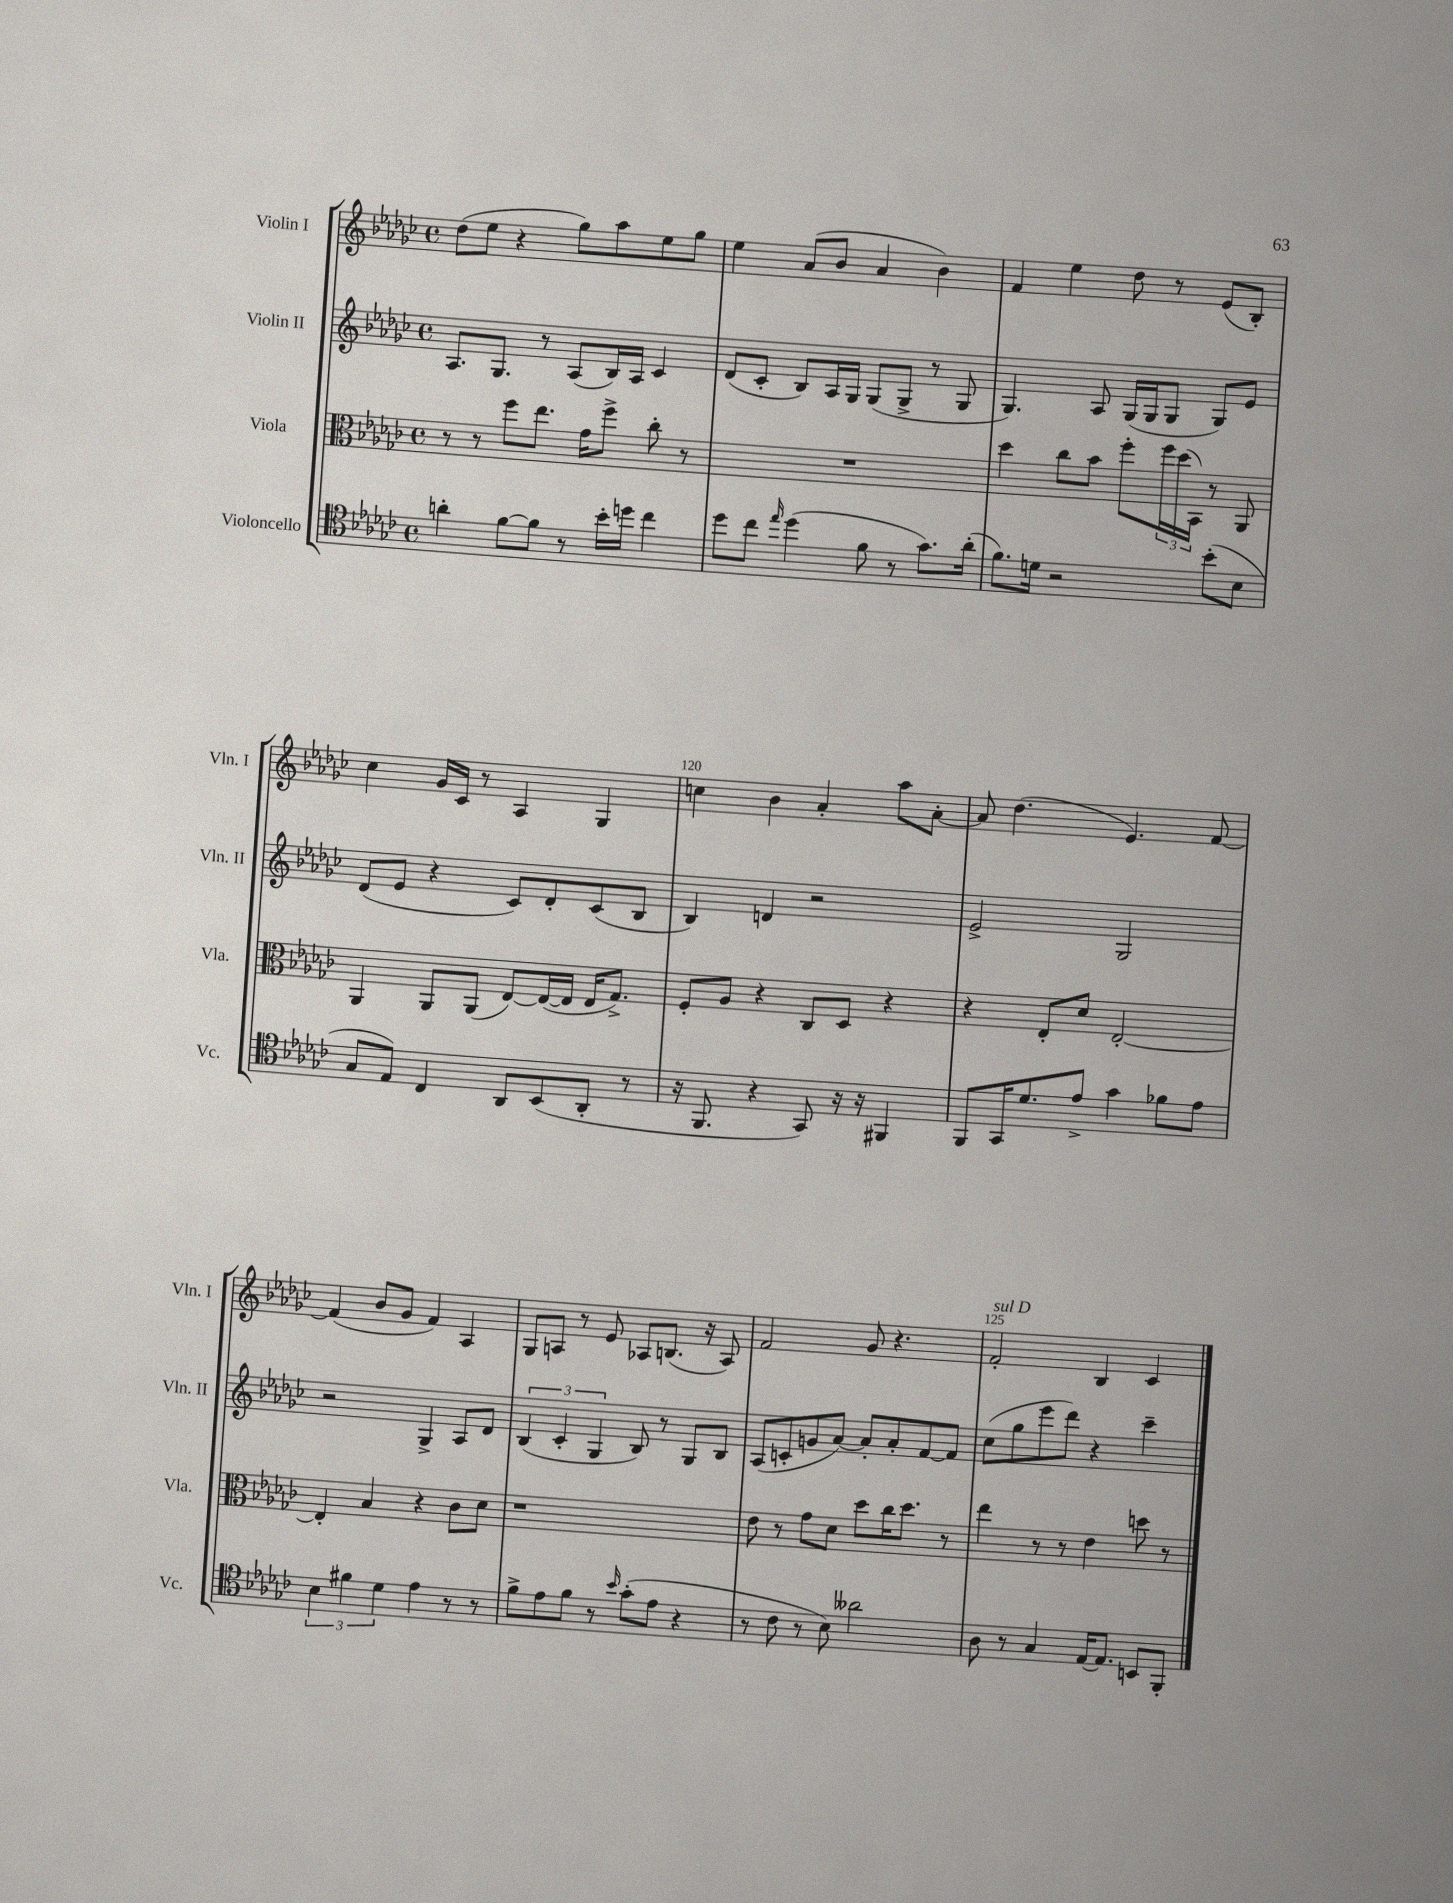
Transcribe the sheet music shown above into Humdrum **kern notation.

**kern	**kern	**kern	**kern
*part4	*part3	*part2	*part1
*staff4	*staff3	*staff2	*staff1
*I"Violoncello	*I"Viola	*I"Violin II	*I"Violin I
*I'Vc.	*I'Vla.	*I'Vln. II	*I'Vln. I
*clefC4	*clefC3	*clefG2	*clefG2
*k[b-e-a-d-g-c-]	*k[b-e-a-d-g-c-]	*k[b-e-a-d-g-c-]	*k[b-e-a-d-g-c-]
*M4/4	*M4/4	*M4/4	*M4/4
*met(c)	*met(c)	*met(c)	*met(c)
=116	=116	=116	=116
4an'\	8r	8.A-/L	(8dd-\L
.	8r	.	8ee-\J
.	.	8.G-/J	.
[8f\L	8ff\L	.	4r
8f\J]	8.ee-\J	8r	.
8r	.	(8A-/L	8gg-\L)
.	16g-\KL	.	.
16b-'\LL	8ff^\J	16B-/L)	8aa-\
16ddn\JJ	.	16A-/JJ	.
4cc-\	8cc-'\	4c-/	8ee-\
.	8r	.	8gg-\J
=117	=117	=117	=117
8dd-\L	1r	(8d-/L	4ee-\
8cc-\J	.	8c-'/J	.
16qqee-/	.	.	.
(4dd-\	.	8B-/L)	(8a-/L
.	.	16A-/L	8b-/J
.	.	16G-/JJ	.
8f\	.	(8G-/L	4a-/
8r	.	8G-^/J	.
8.g-\L)	.	8r	4b-\)
.	.	8G-/	.
(16a-'\Jk	.	.	.
=118	=118	=118	=118
8.f\L)	4dd-\	4.G-/)	4f/
16dn\Jk	.	.	.
2r	8cc-\L	.	4ee-\
.	8b-\J	8A-/	.
.	8ff'\L	(16G-/LL	8dd-\
.	.	16G-/J	.
.	24ff\L	8G-/J	8r
.	(24dd-\	.	.
.	24BB-\JJ)	.	.
(8b-'\L	8r	8G-/L)	(8e-/L
8B-\J	8AA-/	8e-/J	8B-'/J)
!!LO:LB:g=z
=119	=119	=119	=119
8G-/L	4AA-/	(8d-/L	4cc-\
8E-/J)	.	8e-/J	.
4C-/	8AA-/L	4r	16g-/LL
.	.	.	16c-/JJ
.	(8AA-/J	.	8r
8AA-/L	[8E-/L)	8c-/L)	4A-/
(8BB-/	(16E-/L_	8d-'/	.
.	16E-/JJ]	.	.
8AA-'/J	16E-/KL	(8c-/	4G-/
.	8.G-^/J)	.	.
8r	.	8B-/J	.
=120	=120	=120	=120
16r	8F'/L	4B-/)	4ccn\
8.FF/	.	.	.
.	8A-/J	.	.
4r	4r	4dn/	4b-\
8GG-/)	8C-/L	2r	4a-'/
16r	8D-/J	.	.
16r	.	.	.
4FF#X/	4r	.	8aa-\L
.	.	.	[8a-'\J
=121	=121	=121	=121
8FF/L	4r	2e-^/	8a-/]
16GG-/K	.	.	(4.dd-\
8.d-/	.	.	.
.	8E-'/L	.	.
8e-^/J	8d-/J	.	.
4g-\	[2E-'/	2G-/	4.e-/)
8f-X\L	.	.	.
8e-\J	.	.	[8f/
!!LO:LB:g=z
=122	=122	=122	=122
6B-\	4E-'/]	2r	(4f/]
6f#X\	.	.	.
.	4B-/	.	8b-/L
6d-\	.	.	.
.	.	.	8g-/J
4e-\	4r	4G-^/	4f/)
8r	8c-\L	8A-/L	4A-/
8r	8d-\J	8d-/J	.
=123	=123	=123	=123
8f^\L	1r	(6B-/	8G-/L
8e-\	.	.	8An/J
.	.	6c-'/	.
8f\J	.	.	8r
.	.	6G-/	.
8r	.	.	8e-/
16qqb-/	.	.	.
(8g-'\L	.	8B-/)	8A-X/L
8e-\J	.	8r	(8.Bn/J
4r	.	8G-/L	.
.	.	.	16r
.	.	8B-/J	8A-/)
=124	=124	=124	=124
8r	8e-\	(8A-/L	2f/
8c-\	8r	8cn'/	.
8r	8g-\L	8gn/	.
8B-\)	8d-\J	[8a-/J)	.
2a--X\	8dd-\L	8a-'/L]	8g-/
.	16cc-\K	8a-'/	4.r
.	8.dd-\J	.	.
.	.	[8f/	.
.	8r	8f/J]	.
=125	=125	=125	=125
!	!	!	!LO:TX:a:i:t=sul D
8A-\	4ee-\	(8cc-\L	2f'/
8r	.	8gg-\	.
4G-/	8r	8eee-\	.
.	8r	8ddd-\J)	.
[16E-/KL	4e-\	4r	4B-/
8.E-/J]	.	.	.
8BBn/L	8ddn\	4ccc-~\	4c-/
8FF'/J	8r	.	.
==	==	==	==
*-	*-	*-	*-
